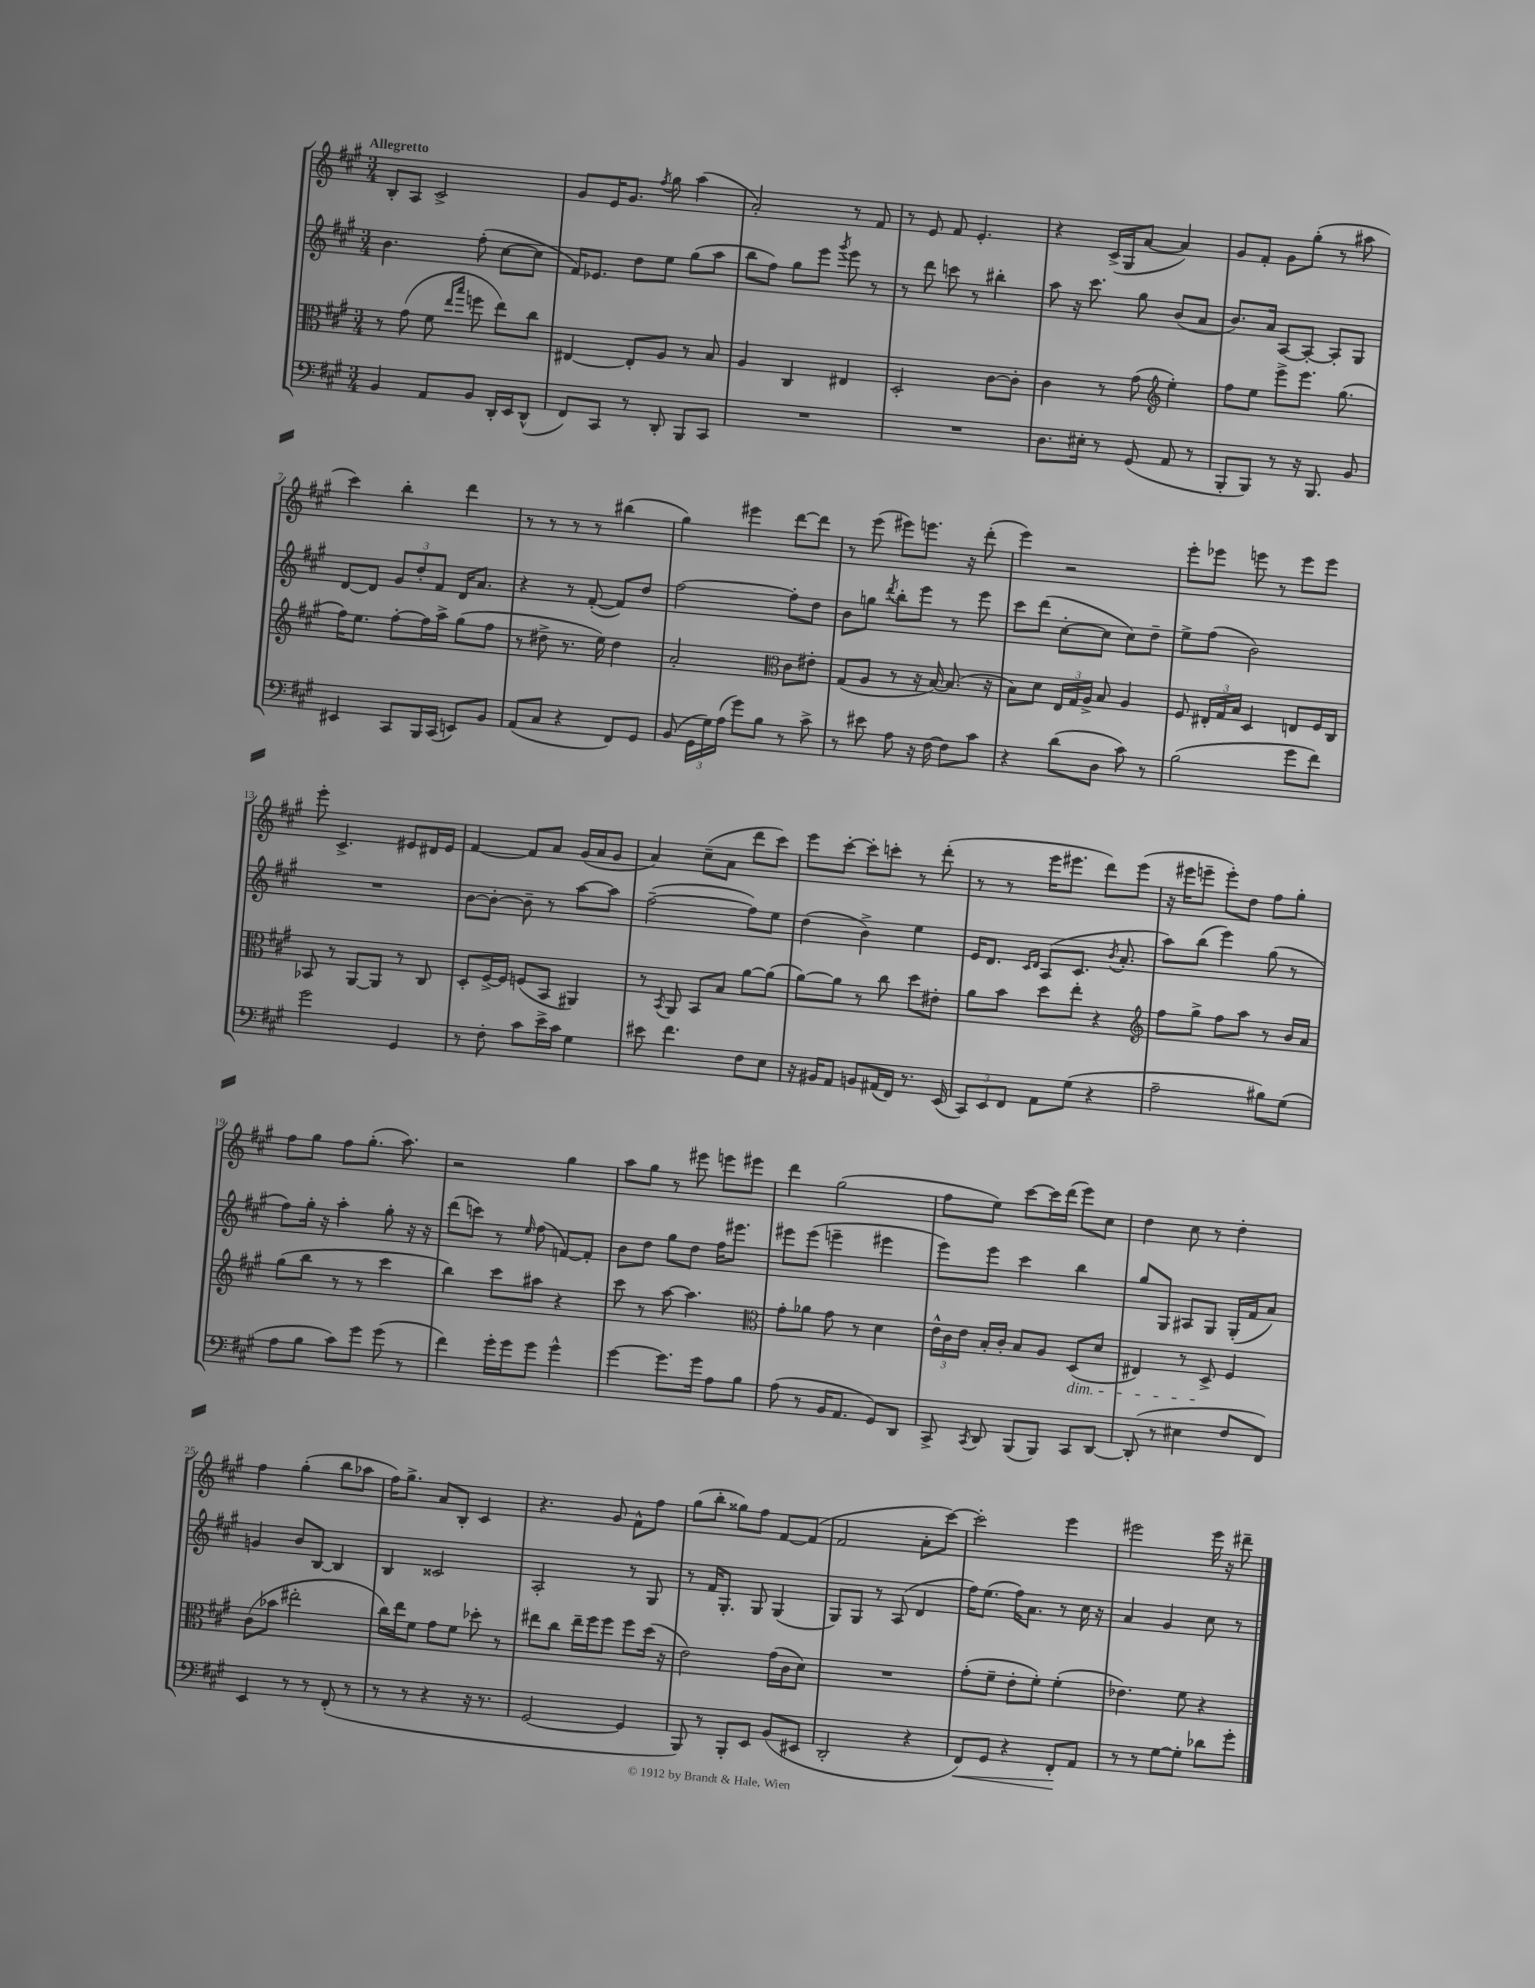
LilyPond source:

<<
\new StaffGroup <<
\new Staff = "s0" {
    \clef treble \key a \major \numericTimeSignature \time 3/4 \tempo "Allegretto"
    \autoBeamOff b8[-. a8] cis'2-> |
    gis'8[ e'16 gis'8.] \acciaccatura { fis''8 } gis''8 a''4( |
    a'2-.) r8 fis'8 |
    r8 e'8 fis'8 e'4.-. |
    r4 cis'16[->( gis16 a'8]~ a'4) |
    gis'8[ fis'8]-. gis'8[ gis''8]-.( r8 ais''8 |
    cis'''4) b''4-. d'''4 |
    r8 r8 r8 r8 bis''4( |
    gis''4) eis'''4 d'''8[~ d'''8] |
    r8 e'''8( eis'''8[) e'''8.] r16 d'''8-.( |
    e'''4) r2 |
    e'''8[-. ees'''8] e'''8 r8 e'''8[ e'''8] |
    e'''8-. cis'4.-> eis'8[ dis'16 eis'16] |
    fis'4~ fis'8[ a'8] gis'16[( a'16 gis'8] |
    a'4) cis''8[--( a'8] d'''8[ cis'''8]) |
    e'''8[ cis'''8]~-. cis'''8[-. c'''8]-. r8 d'''8-.( |
    r8 r8 e'''16[ eis'''8.] d'''8[) eis'''8]( |
    r16 eis'''16[ e'''8]-- e'''8[-.) d''8] fis''8[ gis''8]-. |
    fis''8[ gis''8] fis''8[ gis''8.]-.( a''8.) |
    r2 gis''4 |
    a''8[ gis''8] r8 eis'''8 e'''8[ eis'''8] |
    d'''4 gis''2( |
    fis''8[ e''8]) cis'''8[~ cis'''16 d'''16]( e'''8[) cis''8] |
    d''4 cis''8 r8 d''4-. |
    fis''4 gis''4-.( b''8[ aes''8] |
    fis''16[) gis''8.]-> a'8[ b8]-. cis'4 |
    r4. gis'8 fis'8[-^ fis''8] |
    gis''8[( b''8]-. gisis''8[) fis''8] fis'8[~ fis'8]( |
    fis'2 a'8[-. cis'''8]~) |
    cis'''2-. e'''4 |
    eis'''2 eis'''16 r16 dis'''8-- \bar "|." |
}
\new Staff = "s1" {
    \clef treble \key a \major \numericTimeSignature \time 3/4
    \autoBeamOff b'4. fis''8-.( cis''8[~ cis''8] |
    fis'16[) ees'8.] d''8[ e''8] gis''8[( a''8] |
    b''8[ fis''8]) gis''8[ e'''8] \acciaccatura { gis'''8 } e'''8 r8 |
    r8 d'''8 c'''8 r8 bis''4-. |
    a''8 r16 cis'''8. gis''8 b'8[( a'8] |
    b'8.[) a'16] a8[~ a8]~-. a8[-. gis8] |
    d'8[~ d'8] \tuplet 3/2 { gis'8[ d''8-. fis'8] } d'16[ a'8.] |
    r4 r8 fis'8~-.( fis'8[) d''8] |
    fis''2~ fis''8[-. d''8] |
    b'8[ g''8] \acciaccatura { d'''8 } b''8[-. e'''8] r8 e'''8 |
    cis'''8[ d'''8]( cis''8[~-. cis''8] cis''8[) d''8]-- |
    e''8[-> fis''8]( b'2) |
    R2. |
    b'8[~ b'8]~-. b'8-- r8 a''8[~ a''8] |
    fis''2~--( fis''8[) e''8] |
    d''4( b'4->) e''4 |
    e'16[ d'8.] \grace { cis'16[ d'16] } a8[( cis'8.] \acciaccatura { b'8 } a'8.-. |
    a''8[) b''8]( e'''4) gis''8( r8 |
    fis''8[) gis''16]-. r16 a''4-. gis''8-. r16 r16 |
    d'''8[( c'''8]) r8 \grace { e''16 } fis''8( f'8[~) f'8]-. |
    b'8[ d''8] gis''8[ d''8] fis''16[ eis'''8.] |
    eis'''8[ eis'''8]( e'''4-- eis'''4 |
    e'''8[) e'''8] cis'''4 b''4 |
    gis''8[ gis8] ais8[ gis8] gis16[-.( fis'16 a'8]) |
    g'4 b'8[ b8]~ b4 |
    b4 cisis'2 |
    a2-. r8 gis8 |
    r8 fis'16[ gis8.]-. gis8 gis4( |
    gis8[) gis8] r8 a8( d'4 |
    fis''16[) e''8.]( fis''16[) a'8.] r8 cis''16 r16 |
    a'4 gis'4 cis''8 r8 \bar "|." |
}
\new Staff = "s2" {
    \clef alto \key a \major \numericTimeSignature \time 3/4
    \autoBeamOff r8 gis'8( fis'8 \grace { e''16[ b''16] } f''8 e''8[) cis''8] |
    eis4~ eis8[-. a8] r8 b8 |
    a4 cis4 eis4 |
    d2-. cis'8[~ cis'8]-. |
    cis'4 r8 gis'8( \clef treble e''4-.) |
    fis''8[ e''8] e'''8[-> e'''8.] gis''8.( |
    fis''16[) e''8.] fis''8[~-. fis''16 a''16]-> gis''8[( fis''8] |
    r8 dis''8-> r8. e''16) dis''4 |
    a'2-. \clef alto cis'8[ eis'8]-. |
    gis8[( a8] r8 r16 b16~) b8.( r16 |
    b8[) d'8] \tuplet 3/2 { e16[ gis16 a16]-> } b8 a4 |
    fis8 \tuplet 3/2 { eis16[-. gis16 b16] } d4 e8[ fis16 cis16] |
    bes,8 r8 a,8[~ a,8] r8 cis8 |
    d8[-. fis16~-> fis16] f8[( b,8] ais,4) |
    r8 \acciaccatura { b,8 } a,8 b,8[ b8] a'8[~ a'8]( |
    a'8[~) a'8] r8 cis''8 d''8[ eis'8]-. |
    a'8[ b'8] d''8[ e''8]-. r4 |
    \clef treble fis''8[ gis''8]-> fis''8[ a''8] r8 b'16[ a'16] |
    gis''8[( b''8] r8 r8 cis'''4 |
    b''4) cis'''8[ ais''8] r4 |
    cis'''8 r8 a''8~ a''4. |
    \clef alto gis'8[-. aes'8] gis'8 r8 d'4 |
    \tuplet 3/2 { e'16[-^ cis'16 e'16] } b16[-. cis'16]-. b8[ a8] d8[\dim( d'8] |
    eis4) r8 d8->\! fis4 |
    cis'8[( bes'8] eis''2-. |
    cis''16[) e''16 fis'8] gis'8[ fis'8] des''8-. r8 |
    eis''8[ cis''8] eis''16[-- fis''16 fis''8] fis''8[ d''16]( r16 |
    e'2) gis'16[( cis'16 d'8]) |
    R2. |
    gis'8[-.( fis'8]-- e'8[-. fis'8]-.) fis'4-.( |
    ees'4.) fis'8 r4 \bar "|." |
}
\new Staff = "s3" {
    \clef bass \key a \major \numericTimeSignature \time 3/4
    \autoBeamOff b,4 a,8[ b,8] d,16[-. e,16 d,8]-^( |
    fis,8[) cis,8] r8 d,8-. b,,8[ cis,8] |
    R2. |
    R2. |
    d8.[ eis16]-. r8 gis,8( a,8 r8 |
    b,,8[-. b,,8]) r8 r16 b,,8. b,8 |
    eis,4 cis,8[ b,,16 cis,16]( e,8[) b,8] |
    a,8[( cis8] r4 fis,8[) gis,8] |
    b,8( \tuplet 3/2 { gis,16[ gis16) a16]( } gis'8[) b8] r8 cis'8-> |
    r8 eis'8 a8 r16 fis16~ fis8[ cis'8] |
    r4 d'8[( d8] cis'8) r8 |
    b2( gis'8[ fis'8]) |
    gis'2 gis,4 |
    r8 fis8-. cis'8[ e'16-> cis'16] gis4 |
    eis'8 fis'4. fis8[ e8] |
    r16 bis,16[ a,8] b,8[ ais,16( fis,16]) r8. e,16( |
    \tuplet 3/2 { cis,8[) e,8 fis,8] } a,8[ gis8]( r4 |
    a2-- bis8[) gis8]( |
    a8[ b8] cis'8[) gis'8] gis'8( r8 |
    fis'4) gis'16[-. gis'16 gis'8] gis'4-^ |
    gis'4~ gis'8.[ gis'16] a8[ b8] |
    a8( r8 b,16[ a,8.] gis,8[) d,8] |
    cis,8-> \acciaccatura { cis,8 } d,8 b,,8[( b,,8]) cis,8[ d,8]~ |
    d,8-.( r8 eis4 fis8[ fis,8]) |
    e,4 r8 r8 fis,8-.( r8 |
    r8 r8 r4 r16 r8. |
    gis,2~ gis,4 |
    b,,8) r8 b,,8[-. e,8] b,8[( eis,8] |
    d,2-. r4 |
    fis,8[\<) gis,8] r4 fis,8[-.\! a,8] |
    r8 r8 gis8[~ gis8]-. des'8[ gis'8]-. \bar "|." |
}
>>
>>
